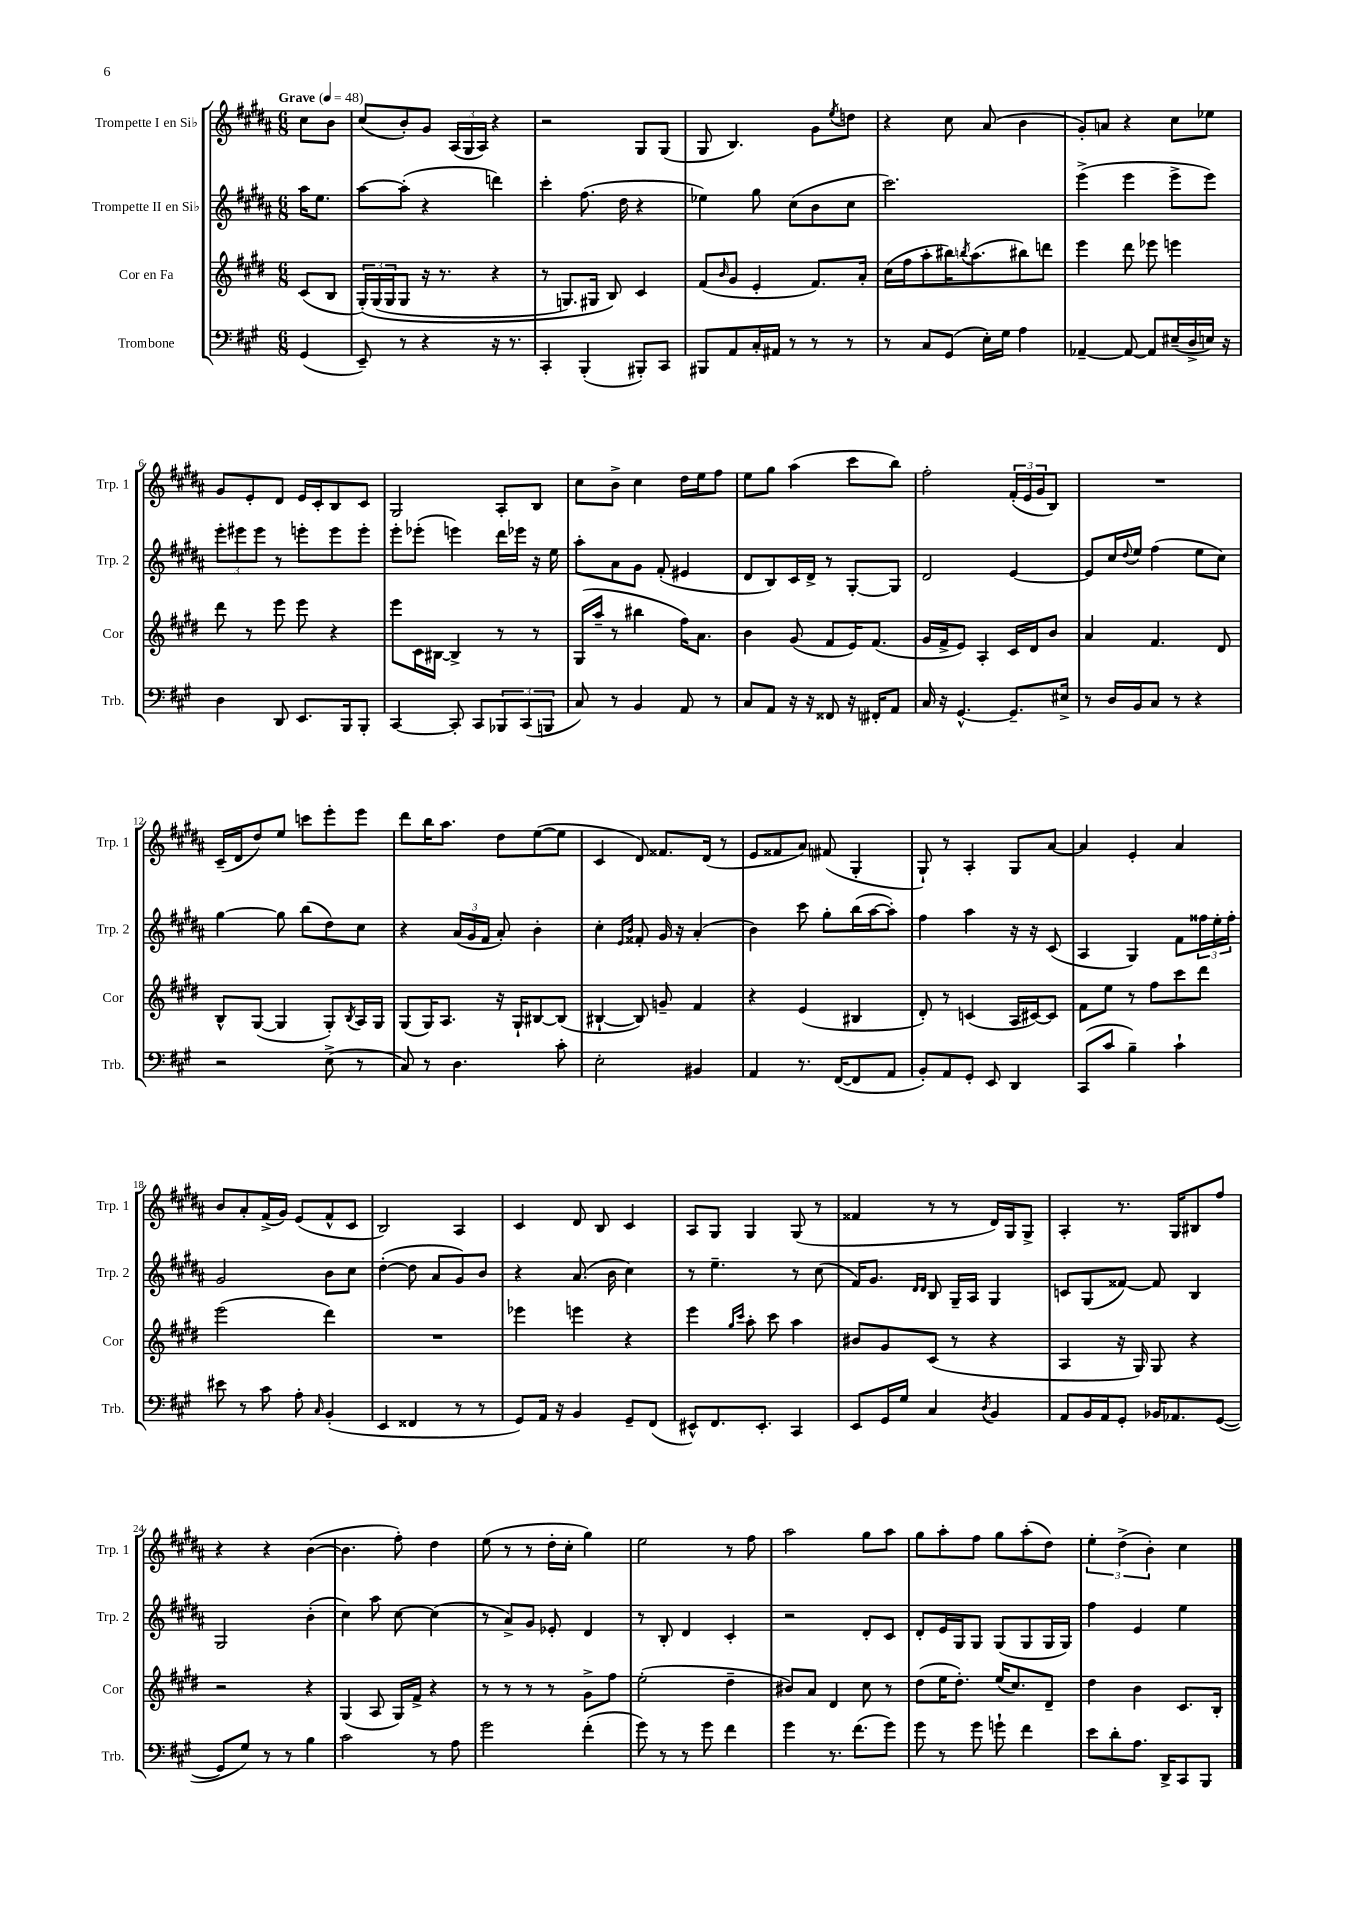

**kern	**kern	**kern	**kern
*part4	*part3	*part2	*part1
*staff4	*staff3	*staff2	*staff1
*I"Trombone	*I"Cor en Fa	*I"Trompette II en Si♭	*I"Trompette I en Si♭
*I'Trb.	*I'Cor	*I'Trp. 2	*I'Trp. 1
*clefF4	*clefG2	*clefG2	*clefG2
*k[f#c#g#]	*k[f#c#g#d#]	*k[f#c#g#d#a#]	*k[f#c#g#d#a#]
*M6/8	*M6/8	*M6/8	*M6/8
*MM48	*MM48	*MM48	*MM48
=	=	=	=
!	!	!	!LO:TX:a:B:t=Grave
(4GG#/	(8c#/L	16aa#\KL	8cc#\L
.	.	8.ee\J	.
.	8B/J	.	8b\J
=1	=1	=1	=1
8EE~/)	(24G#'/LL)	[8aa#\L	(8cc#/L
.	(24G#/	.	.
.	24G#/J	.	.
8r	8G#/J	(8aa#'\J]	8b'/)
4r	16r	4r	8g#/J
.	8.r	.	.
.	.	.	(24A#/LL
.	.	.	24G#/
.	.	.	24A#/JJ)
16r	4r	4dddn\)	4r
8.r	.	.	.
=2	=2	=2	=2
4CC#'/	8r	4ccc#'\	2r
.	8.Gn/L)	.	.
(4BBB'/	.	(8.ff#\	.
.	16G#X/Jk	.	.
.	8B/)	.	.
.	.	16dd#\	.
8BBB#X'/L)	4c#/	4r	8G#/L
8CC#/J	.	.	(8G#/J
=3	=3	=3	=3
8BBB#X/L	(8f#/L	4ee-X\)	8G#/
.	16qqb/	.	.
8AA/	8g#/J	.	4.B/)
16C#'/L	4e'/	8gg#\	.
16AA#X/JJ	.	.	.
8r	.	(8cc#\L	.
8r	8.f#/L)	8b\	8g#\L
.	.	.	8qee/
8r	.	8cc#\J	8ddn\J
.	16a'/Jk	.	.
=4	=4	=4	=4
8r	(16cc#\LL	2.ccc#\)	4r
.	16ff#\J	.	.
8C#/L	8aa'\	.	.
(8GG#/J	16bb#X\K)	.	8cc#\
.	8qbbn/	.	.
.	(8.aa\	.	.
16E'\LL)	.	.	(8a#/
16G#\JJ	.	.	.
4A\	8bb#X\)	.	4b\
.	8dddn\J	.	.
=5	=5	=5	=5
[4AA-X~/	4eee\	(4eee^\	8g#'/L)
.	.	.	8an/J
8AA-/_	8ddd#\	4eee\	4r
8AA-/L]	8eee-X\	.	.
(16E#X~/L	4eeen\	8eee^\L	8cc#\L
16D^/	.	.	.
16En/JJ)	.	8eee\J)	8ee-X\J
16r	.	.	.
!!LO:LB:g=z
=6	=6	=6	=6
4D\	8ddd#\	12eee'\L	8g#/L
.	.	12eee#X\	.
.	8r	.	8e'/
.	.	12eee#\J	.
8DD/	8eee\	8r	8d#/J
8.EE/L	8eee\	8eeen'\L	16e/LL
.	.	.	16c#'/J
.	4r	8eee\	8B/
16BBB/k	.	.	.
8BBB'/J	.	8eee'\J	8c#/J
=7	=7	=7	=7
[4CC#/	8eee\L	8eee'\L	2G#/
.	16c#\L	(8eee-X'\J	.
.	[16B#X\JJ	.	.
8CC#'/]	4B#^/]	4eeen\)	.
8CC#/L	.	.	.
12BBB-X/	8r	16ddd#\LL	8A#'/L
.	.	16eee-X\JJ	.
(12CC#/	.	.	.
.	8r	16r	8B/J
12BBBn/J	.	.	.
.	.	16ee\	.
=8	=8	=8	=8
8C#/)	(16G#/LL	8aa#'\L	8cc#\L
.	16aa~/JJ	.	.
8r	8r	8a#\	8b^\J
4BB/	4bb#X\	8g#\J	4cc#\
.	.	(8f#'/	.
8AA/	16ff#\KL)	4e#X/	16dd#\LL
.	8.a\J	.	16ee\J
8r	.	.	8ff#\J
=9	=9	=9	=9
8C#/L	4b\	8d#/L	8ee\L
8AA/J	.	8B/)	8gg#\J
16r	(8g#/	16c#/L	(4aa#\
16r	.	16d#^/JJ	.
8FF##X/	8f#/L	8r	.
16r	16e/K)	[8G#'/L	8ccc#\L
16FF#X'/KL	(8.f#/J	.	.
8AA/J	.	8G#/J]	8bb\J)
=10	=10	=10	=10
16C#/	16g#/LL	2d#/	2ff#'\
16r	16f#^/J	.	.
[4.GG#^^/	8e/J)	.	.
.	4A'/	.	.
8.GG#~/L]	16c#/LL	[4e/	(24f#'/LL
.	.	.	24e/
.	16d#/J	.	.
.	.	.	24g#/J
.	8b/J	.	8B/J)
16E#X^/Jk	.	.	.
=11	=11	=11	=11
8r	4a/	8e/L]	2.r
16D/LL	.	16cc#/L	.
.	.	8qqdd#/	.
16BB/J	.	16ee/JJ	.
8C#/J	4.f#/	(4ff#\	.
8r	.	.	.
4r	.	8ee\L	.
.	8d#/	8cc#\J)	.
!!LO:LB:g=z
=12	=12	=12	=12
2r	8B^^/L	[4gg#\	(16c#~/LL
.	.	.	16d#/J
.	([8G#/J	.	8dd#/)
.	4G#/]	8gg#\]	8ee/J
.	.	(8bb\L	8cccn\L
(8E^\	8G#'/L)	8dd#\)	8eee'\
.	8qB/	.	.
8r	16A/L	8cc#\J	8eee\J
.	16G#/JJ	.	.
=13	=13	=13	=13
8C#/)	(8G#/L	4r	8ddd#\L
8r	16G#/K)	.	16bb\K
.	8.A/J	.	8.aa#\J
4.D\	.	(24a#/LL	.
.	.	24g#/	.
.	.	24f#/JJ	.
.	16r	8a#'/)	8dd#\L
.	16G#`/KL	.	.
.	[8B#X/	4b'\	([8ee\
8c#'\	(8B#/J]	.	8ee\J]
=14	=14	=14	=14
2E'\	[4B#X`/	4cc#'\	4c#/
.	.	16qqe/LL	.
.	.	16qqb/JJ	.
.	8B#/])	8f##X'/	8d#/)
.	8gn~/	16g#/	8.f##X/L
.	.	16r	.
4BB#X/	4f#/	(4a#'/	.
.	.	.	(16d#/Jk
.	.	.	8r
=15	=15	=15	=15
4AA/	4r	4b\)	8e/L
.	.	.	8f##X/
8.r	(4e/	8ccc#\	8a#/J)
.	.	8gg#'\L	(8f#X/
([16FF#/KL	.	.	.
8FF#/]	4B#X/	(16bb\L	4G#'/
.	.	[16aa#\J	.
8AA/J	.	8aa#'\J])	.
=16	=16	=16	=16
8BB'/L)	8d#'/)	4ff#\	8G#`/)
8AA/	8r	.	8r
8GG#'/J	(4cn/	4aa#\	4A#'/
8EE/	.	.	.
4DD/	16A/LL	16r	8G#/L
.	[16c#X/J)	16r	.
.	8c#/J]	(8c#/	[8a#/J
=17	=17	=17	=17
(8CC#/L	8f#\L	4A#/	4a#/]
8c#/J	8ee\J	.	.
4B~\)	8r	4G#/)	4e'/
.	8ff#\L	.	.
4c#`\	8ccc#\	8f#\L	4a#/
.	8ddd#\J	24ff##X\L	.
.	.	24ee'\	.
.	.	24ff##'\JJ	.
!!LO:LB:g=z
=18	=18	=18	=18
8e#X\	(2eee\	2g#/	8b/L
8r	.	.	8a#'/
8c#\	.	.	(16f#^/L
.	.	.	16g#/JJ)
8A'\	.	.	(8e/L
16qqC#/	.	.	.
(4BB'/	4ddd#\)	8b\L	8f#^^/
.	.	8cc#\J	8c#/J
=19	=19	=19	=19
4EE/	2.r	([4dd#'\	2B/)
4FF##X/	.	8dd#\]	.
.	.	8a#/L	.
8r	.	8g#/)	4A#/
8r	.	8b/J	.
=20	=20	=20	=20
8GG#/L)	4eee-X\	4r	4c#/
16AA/Jk	.	.	.
16r	.	.	.
4BB/	4eeen\	(8.a#/	8d#/
.	.	.	8B/
.	.	16b\	.
8GG#~/L	4r	4cc#\)	4c#/
(8FF#/J	.	.	.
=21	=21	=21	=21
8EE#X^^/L)	4eee\	8r	8A#/L
8.FF#/	.	4.ee~\	8G#/J
.	16qqgg#/LL	.	.
.	16qqccc#/JJ	.	.
.	8aa'\	.	4G#/
8.EE#'/J	.	.	.
.	8ccc#\	.	.
4CC#/	4aa\	8r	(8G#/
.	.	(8cc#\	8r
=22	=22	=22	=22
8EE/L	8b#X/L	16f#/KL)	4f##X/
.	.	8.g#/J	.
16GG#/L	8g#/	.	.
16G#/JJ	.	.	.
.	.	16qqd#/LL	.
.	.	16qqd#/JJ	.
4C#/	(8c#/J	8B/	8r
.	8r	16G#~/LL	8r
.	.	16A#/JJ	.
8qD/	.	.	.
4BB/	4r	4G#/	16d#/LL)
.	.	.	16G#/J
.	.	.	8G#^/J
=23	=23	=23	=23
8AA/L	4A/	8cn/L	4A#'/
16BB/L	.	(8G#/	.
16AA/J	.	.	.
8GG#'/J	16r	[8f##X/J)	8.r
.	16G#/)	.	.
16BB-X/KL	8G#/	8f##/]	.
8.AA-X/	.	.	16G#/KL
.	4r	4B/	8B#X/
([8GG#/J	.	.	8ff#/J
!!LO:LB:g=z
=24	=24	=24	=24
8GG#/L]	2r	2G#/	4r
8G#/J)	.	.	.
8r	.	.	4r
8r	.	.	.
4B\	4r	(4b'\	([4b\
=25	=25	=25	=25
2c#\	(4G#/	4cc#\)	4.b\]
.	8A/	8aa#\	.
.	16G#/LL)	[8cc#\	8ff#'\)
.	16f#^/JJ	.	.
8r	4r	(4cc#\]	4dd#\
8A\	.	.	.
=26	=26	=26	=26
2g#\	8r	8r	(8ee\
.	8r	8a#^/L)	8r
.	8r	8g#/J	8r
.	8r	8e-X'/	16dd#'\LL
.	.	.	16cc#'\JJ
(4f#'\	8g#^\L	4d#/	4gg#\)
.	8ff#\J	.	.
=27	=27	=27	=27
8g#\)	(2ee'\	8r	2ee\
8r	.	8B'/	.
8r	.	4d#/	.
8g#\	.	.	.
4f#\	4dd#~\	4c#'/	8r
.	.	.	8ff#\
=28	=28	=28	=28
4g#\	8b#X/L)	2r	2aa#\
.	8a/J	.	.
8.r	4d#/	.	.
(8.f#\L	.	.	.
.	8cc#\	8d#'/L	8gg#\L
8g#\J)	8r	8c#/J	8aa#\J
=29	=29	=29	=29
8g#\	(8dd#\L	8d#'/L	8gg#\L
8r	16ee\K	16e/L	8aa#'\
.	8.dd#'\J)	16G#/J	.
8g#\	.	8G#/J	8ff#\J
8gn`\	(16ee/KL	(8G#/L	8gg#\L
.	8.cc#/)	.	.
4f#\	.	8G#/	(8aa#'\
.	8d#~/J	16G#/L	8dd#\J)
.	.	16G#/JJ)	.
=30	=30	=30	=30
8e\L	4dd#\	4ff#\	6ee'\
8d'\	.	.	.
.	.	.	(6dd#^\
8.A\J	4b\	4e/	.
.	.	.	6b'\)
16DD^/KL	.	.	.
8CC#/	8.c#/L	4ee\	4cc#\
8BBB/J	.	.	.
.	16B'/Jk	.	.
==	==	==	==
*-	*-	*-	*-
